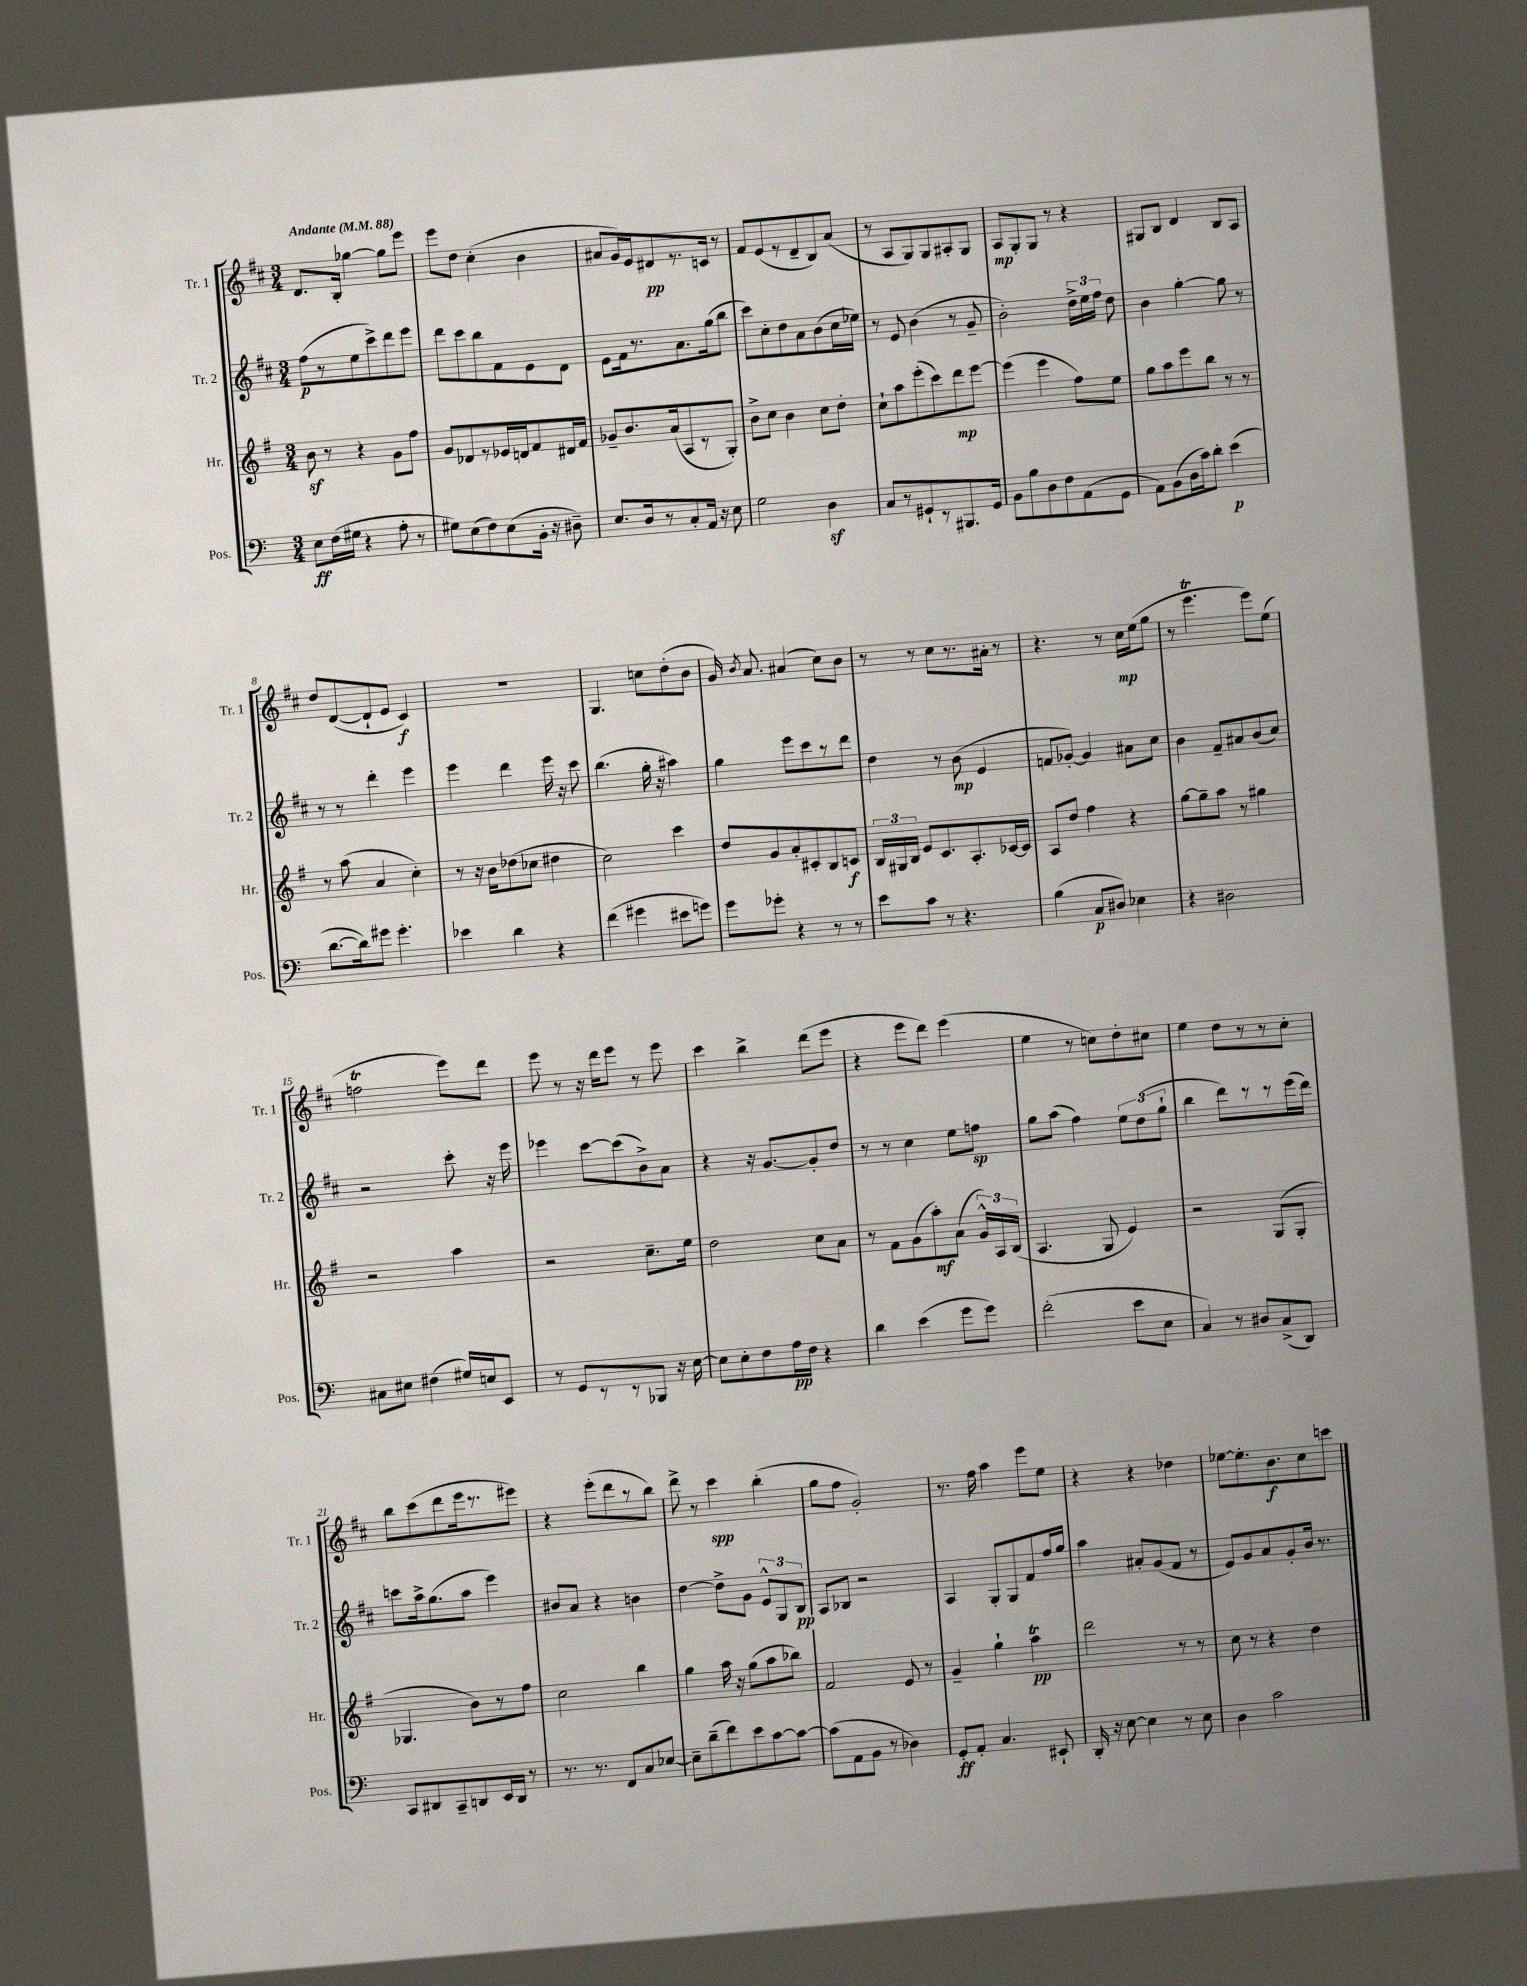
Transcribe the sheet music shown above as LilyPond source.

<<
\new StaffGroup <<
\new Staff = "s0" \with { instrumentName = "Tr. 1" shortInstrumentName = "Tr. 1" } {
    \clef treble \key d \major \numericTimeSignature \time 3/4 \tempo "Andante" 4 = 88
    \autoBeamOff d'8.[ b16]-. ges''4~ ges''8[ e'''8] |
    e'''8[ d''8] cis''4-.( b'4 |
    ais'8[ g'16) e'16 dis'8\pp r8. c'16] r8 |
    fis'8[ e'8( r8 d'8-- b8) a'8]( |
    r8 a8[ g8) g8 ais8-. g8] |
    a8[\mp g8-. g8] r8 r4 |
    gis8[ b8] d'4 b8[ a8] |
    d''8[ d'8~( d'8-! e'8] cis'4\f) |
    R2. |
    g4. c''8[ d''8-.( b'8] |
    g'16) \acciaccatura { b'8 } a'8. ais'4( cis''8[) b'8] |
    r8 r8 cis''8[ r8. ais'16]-. r8 |
    r4. r8 cis''16[\mp e''16( g''8] |
    r8 e'''4.\trill e'''8[) e''8]( |
    f''2\trill e'''8[) d'''8] |
    e'''8 r8 r16 d'''16[ e'''8] r8 e'''8 |
    cis'''4 b''4-> d'''8[( e'''8] |
    r4 e'''8[ d'''8]) e'''4( |
    e''4 r8 c''8[) d''8-. cis''8] |
    e''4 d''8[ r8 r8 cis''8]-. |
    b''8[ cis'''8( d'''8 e'''16 r8. eis'''8]) |
    r4 e'''8[-.( d'''8 r8 b''8]) |
    d'''8-> r8 cis'''4\spp b''4-.( |
    g''8[ fis''8] g'2-.) |
    r8. fis''16 a''4 e'''8[ e''8] |
    r4 r4 des''4 |
    ees''8[~ ees''8.-. b'8.\f cis''8 c'''8] \bar "|." |
}
\new Staff = "s1" \with { instrumentName = "Tr. 2" shortInstrumentName = "Tr. 2" } {
    \clef treble \key d \major \numericTimeSignature \time 3/4
    \autoBeamOff fis''8[\p( r8 e''8 cis'''8->) d'''8 e'''8] |
    d'''8[ cis'''8 b''8 fis'8 e'8 d'8] |
    e'8[ fis'16 r8. a'8. g''16( b''8] |
    cis'''8[) cis''8-. d''8 a'8 b'8( cis''16 ees''16]) |
    r8 e'8 b'4( r8 g'8-- |
    b'2-.) \tuplet 3/2 { d''16[-> e''16 fis''16] } d''8 |
    b'4 g''4~-. g''8 r8 |
    r8 r8 d'''4-. e'''4 |
    e'''4 d'''4 e'''16 r16 cis'''8 |
    b''4.( g''16-. r16 ais''4) |
    g''4 e'''8[ cis'''8 r8 d'''8] |
    d''4 r8 b'8\mp( e'4 |
    f'8[ ges'8]~-.) ges'4 ais'8[ cis''8] |
    b'4 fis'8[-- ais'8 b'8( cis''8]) |
    r2 cis'''8-. r16 e'''16 |
    ees'''4 cis'''8[~ cis'''8( b'8->) a'8] |
    r4 r16 g'8.[~ g'8-. d''8] |
    r8 r8 cis''4 e''8[ f''8]\sp |
    g''8[ a''8]( fis''4) \tuplet 3/2 { e''8[ d''8( g''8]-! } |
    b''4 d'''8[) r8 r8 e'''16( d'''16]) |
    c'''8[ a''16-> g''8.( a''8] e'''4) |
    bis'8[ a'8] r4 b'4 |
    d''4~ d''8[-> g'8] \tuplet 3/2 { e'8[-^ g8 b8]\pp } |
    a8[ bes8] r2 |
    a4 g8[-. g8 fis'8 fis''16 g''16] |
    a''4 ais'8[-. g'8( fis'8] r8 |
    e'8[) g'8 a'8 g'8-. b'16] r8. \bar "|." |
}
\new Staff = "s2" \with { instrumentName = "Hr." shortInstrumentName = "Hr." } {
    \clef treble \key g \major \numericTimeSignature \time 3/4
    \autoBeamOff b'8\sf r8 r4 g'8[ fis''8] |
    g'8[ des'8 r8 ees'16 d'16 fis'8 dis'16 fis'16] |
    ges'8[-- b'8. a'16( a8 r8 g8]-.) |
    b'8[-> c''8] b'4 c''8[ d''8]-. |
    c''8[-! a''8 e'''8-.( c'''8) d'''8\mp e'''8]~ |
    e'''4( e'''4 fis''8[) e''8] |
    g''8[ a''8 e'''8 b''8] r8 r8 |
    r8 a''8( a'4 c''4-.) |
    r8 r16 b'16[ des''8( ces''8] dis''4 |
    c''2) c'''4 |
    d''8[ g'8 a'8-. cis'8-. b8 c'8]\f |
    \tuplet 3/2 { b16[ gis16 b16] } e'8[ c'8. a8.-. ces'16~ ces'16] |
    a8[ d''8] fis''4 r4 |
    g''8[~ g''8-- a''8] r8 gis''4 |
    r2 a''4 |
    r2 c''8.[-- e''16] |
    d''2 c''8[ a'8] |
    r8 fis'8[ g'8( a''8-.\mf) a'8]( \tuplet 3/2 { g'16[-^) a16 b16]( } |
    a4. g8 e'4) |
    r2 g8[( g8]-. |
    ges4. b'8[) r8 fis''8] |
    c''2 b''4 |
    g''4 a''16 r16 g''8[( a''8 bes''8]) |
    fis'2 e'8 r8 |
    g'4-- g''4-! a''4\trill\pp |
    d'''2 r8 r8 |
    c''8 r8 r4 d''4 \bar "|." |
}
\new Staff = "s3" \with { instrumentName = "Pos." shortInstrumentName = "Pos." } {
    \clef bass \key c \major \numericTimeSignature \time 3/4
    \autoBeamOff e8[\ff f16( gis16] r4 a8-. r8 |
    gis8[) e8( f8) e8( b,16]-. r16 dis8--) |
    e8.[ d16 r8 c8-. a,16] r16 e8 |
    g2 d4\sf |
    c8[ r8 gis,8-! r8 bis,,8. gis,16] |
    b,8[ b8 d8 f8 a,8( g,8] |
    a,8[) b,8( d16 c'16) d'8]-. e'4\p( |
    d'8.[~ d'16) gis'8] gis'4.-. |
    ees'4 d'4 r4 |
    f'4( gis'4 eis'8[ g'8]) |
    g'8[ ges'8]-. r4 r8 r8 |
    e'8[ c'8] r8 r4. |
    b4( c8[\p dis8]) ees4 |
    r4 dis2 |
    cis8[ eis8] fis4( gis16[) e16 e,8] |
    r8 g,8[ r8 r8 bes,,8] r16 e16~ |
    e8[ e8-. f8 a16\pp f16] r4 |
    d'4 e'4( g'8[ g'8]) |
    f'2-.( e'8[ e8] |
    c4) r8 dis8[ c8->( d,8]) |
    c,8[ dis,8 c,8-- d,8 e,16 d,16] r8 |
    r8. r8. f,8[ c8 ees8]~ |
    ees8[-- d'8--( f'8) e'8 c'8~ c'8]~ |
    c'8[( a,8 b,8] r8 des4) |
    g,8[-.\ff a,8]-. c4. eis,8-! |
    d,16-. r16 e8~ e4 r8 e8 |
    d4 c'2 \bar "|." |
}
>>
>>
